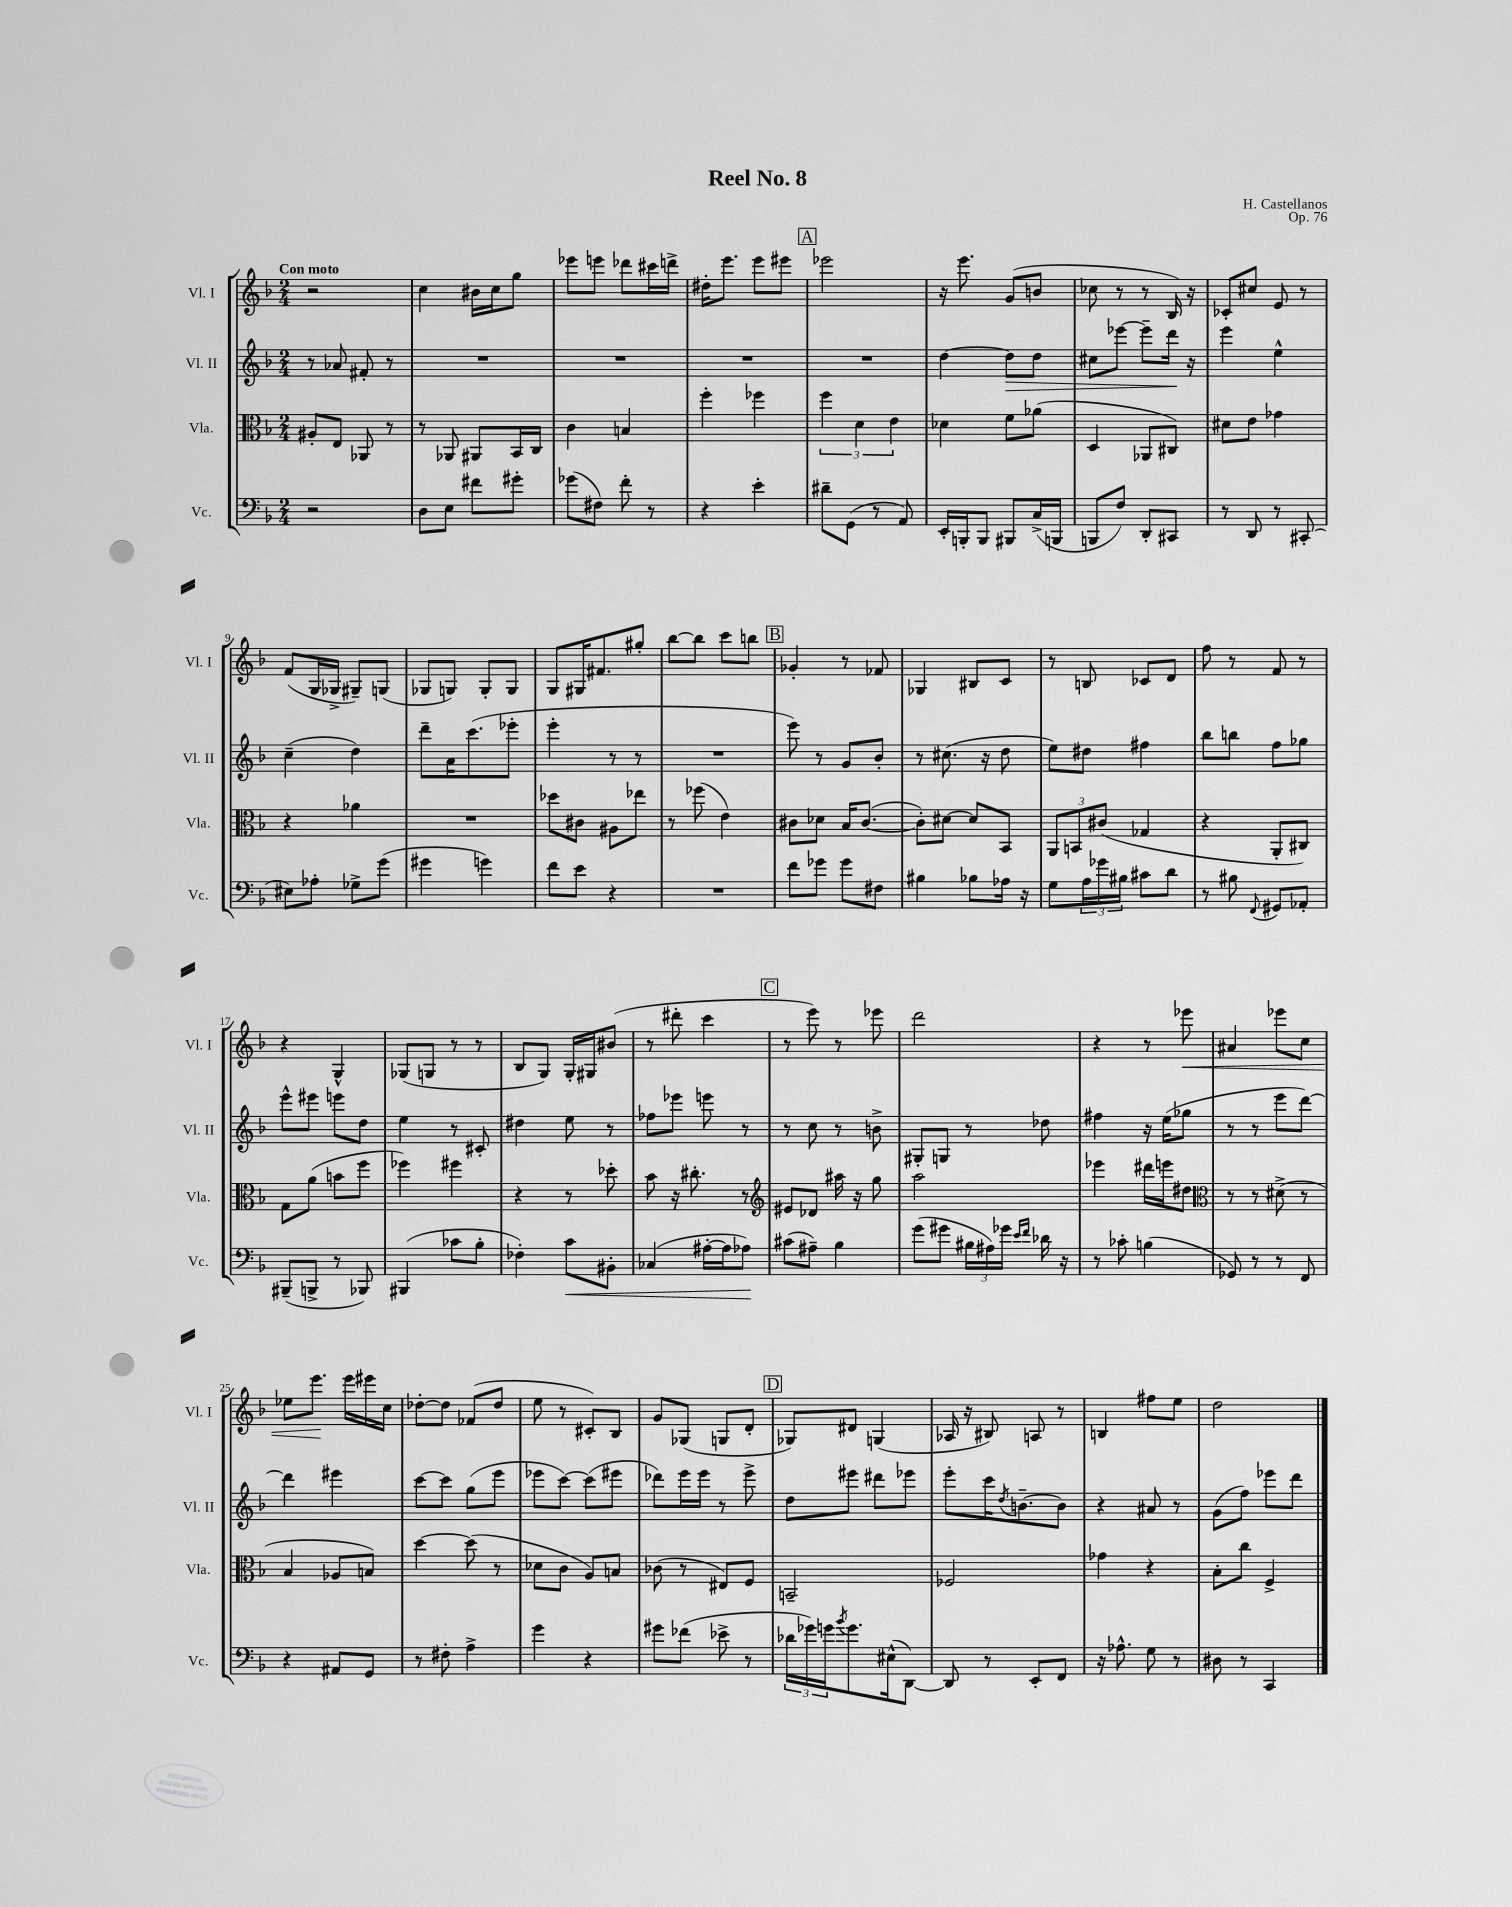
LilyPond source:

\header { title = "Reel No. 8" composer = "H. Castellanos" opus = "Op. 76" }
<<
\new StaffGroup <<
\new Staff = "s0" \with { instrumentName = "Vl. I" shortInstrumentName = "Vl. I" } {
    \clef treble \key f \major \numericTimeSignature \time 2/4 \tempo "Con moto"
    r2 |
    c''4 bis'16 c''16 g''8 |
    ees'''8 e'''8 des'''8 cis'''16 d'''16-> |
    dis''16-. e'''8. e'''8 eis'''8 |
    \mark \markup { \box "A" } ees'''2 |
    r16 e'''8. g'8( b'8 |
    ces''8 r8 r8 bes16) r16 |
    ces'8-. cis''8 e'8 r8 |
    f'8( g16 ges16-> gis8--) g8( |
    ges8 g8) g8-. g8 |
    g8 gis16 fis'8. gis''8-. |
    bes''8~ bes''8 c'''8 b''8 |
    \mark \markup { \box "B" } ges'4-. r8 fes'8 |
    ges4 bis8 c'8 |
    r8 b8 ces'8 d'8 |
    f''8 r8 f'8 r8 |
    r4 g4-^ |
    ges8( g8 r8 r8 |
    bes8 g8) g16-. gis16 bis'8( |
    r8 dis'''8-. c'''4 |
    \mark \markup { \box "C" } r8 e'''8) r8 ees'''8 |
    d'''2 |
    r4 r8 ees'''8\< |
    ais'4 ees'''8 c''8 |
    ees''8 e'''8.\! e'''16 eis'''16 c''16 |
    des''8~-. des''8 fes'8( des''8 |
    e''8 r8 cis'8-.) bes8 |
    g'8 ges8( g8 d'8-. |
    \mark \markup { \box "D" } ges8) dis'8 g4( |
    aes16 r16 bis8) a8 r8 |
    b4 fis''8 e''8 |
    d''2 \bar "|." |
}
\new Staff = "s1" \with { instrumentName = "Vl. II" shortInstrumentName = "Vl. II" } {
    \clef treble \key f \major \numericTimeSignature \time 2/4
    r8 aes'8 fis'8-. r8 |
    R2 |
    R2 |
    R2 |
    \mark \markup { \box "A" } R2 |
    d''4~ d''8\> d''8 |
    cis''8 ees'''8~ ees'''8-- d'''16\! r16 |
    e'''4 e''4-^ |
    c''4--( d''4) |
    d'''8-- a'16 c'''8.( ees'''8-. |
    e'''4-. r8 r8 |
    R2 |
    \mark \markup { \box "B" } e'''8) r8 g'8 bes'8-. |
    r8 cis''8.( r16 d''8 |
    e''8) dis''8 fis''4 |
    bes''8 b''8 f''8 ges''8 |
    e'''8-^ eis'''8 e'''8 d''8 |
    e''4 r8 cis'8-. |
    dis''4 e''8 r8 |
    fes''8 ees'''8 e'''8 r8 |
    \mark \markup { \box "C" } r8 c''8 r8 b'8-> |
    gis8-. g8 r8 des''8 |
    fis''4 r16 e''16( ges''8 |
    r8 r8 e'''8 d'''8~) |
    d'''4 eis'''4 |
    c'''8~ c'''8 g''8( e'''8 |
    ees'''8 c'''8~) c'''8( eis'''8 |
    des'''8) e'''16 e'''16 r8 e'''8-> |
    \mark \markup { \box "D" } d''8 eis'''8 dis'''8 ees'''8 |
    e'''8-. c'''16 \acciaccatura { d''8 } b'8.~-- b'8 |
    r4 ais'8 r8 |
    g'8( f''8) ees'''8 d'''8 \bar "|." |
}
\new Staff = "s2" \with { instrumentName = "Vla." shortInstrumentName = "Vla." } {
    \clef alto \key f \major \numericTimeSignature \time 2/4
    ais8-. e8 aes,8 r8 |
    r8 aes,8 ais,8 bes,16 c16 |
    c'4 b4 |
    f''4-. fes''4 |
    \mark \markup { \box "A" } \tuplet 3/2 { f''4 d'4 e'4 } |
    des'4 f'8 aes'8( |
    d4 aes,8 cis8) |
    dis'8 e'8 ges'4 |
    r4 aes'4 |
    R2 |
    des''8 cis'8 ais8 ees''8 |
    r8 fes''8( e'4) |
    \mark \markup { \box "B" } cis'8 des'8 bes16 cis'8.~( |
    cis'8-.) dis'8~ dis'8 bes,8 |
    \tuplet 3/2 { a,8 b,8 cis'8( } ges4 |
    r4 a,8-. cis8) |
    g8 a'8( b'8 f''8 |
    fes''4) fis''4 |
    r4 r8 des''8-. |
    bes'8 r16 cis''8.-. r8 |
    \mark \markup { \box "C" } \clef treble eis'8 des'8 ais''16 r16 g''8 |
    a''2 |
    ees'''4 dis'''16 e'''16 dis''8 |
    \clef alto r8 r8 dis'8->( r8 |
    bes4 aes8 b8) |
    d''4~ d''8( r8 |
    des'8 c'8 a8) b8 |
    ces'8( r8 eis8) f8 |
    \mark \markup { \box "D" } b,2-- |
    fes2 |
    ges'4 r4 |
    bes8-. c''8 f4-> \bar "|." |
}
\new Staff = "s3" \with { instrumentName = "Vc." shortInstrumentName = "Vc." } {
    \clef bass \key f \major \numericTimeSignature \time 2/4
    r2 |
    d8 e8 fis'8 gis'8-. |
    ges'8( fis8) f'8-. r8 |
    r4 e'4-. |
    \mark \markup { \box "A" } dis'8-- g,8( r8 a,8) |
    e,16-. b,,16-. b,,8 bis,,8 c16->( b,,16 |
    b,,8 f8) d,8-. cis,8 |
    r8 d,8 r8 cis,8-.( |
    eis8) aes8-. ges8-> g'8( |
    gis'4 g'4) |
    f'8 e'8 r4 |
    R2 |
    \mark \markup { \box "B" } f'8 ges'8 ges'8 fis8 |
    bis4 bes8 aes16 r16 |
    g8 \tuplet 3/2 { a16 ges'16 bis16 } cis'8 d'8 |
    r8 bis8 \appoggiatura { f,8 } gis,8 aes,8-. |
    bis,,8--( b,,8-> r8 bes,,8) |
    bis,,4( ces'8 bes8-. |
    fes4-.) c'8\< bis,8-. |
    ces4( ais16~-. ais16 aes8\!) |
    \mark \markup { \box "C" } cis'8( ais8--) bes4 |
    g'8( gis'8 \tuplet 3/2 { bis16 ais16) ges'16 } \grace { e'16 f'16 } des'16 r16 |
    r8 ces'8-. b4( |
    ges,8) r8 r8 f,8 |
    r4 ais,8 g,8 |
    r8 fis8-. a4-> |
    g'4 r4 |
    gis'8 fes'8( ees'8-> r8 |
    \mark \markup { \box "D" } \tuplet 3/2 { des'16 ges'16) g'16 } \acciaccatura { bes'8 } g'8. eis16-^( d,8~) |
    d,8 r8 e,8-. f,8 |
    r16 aes8.-^ g8 r8 |
    dis8 r8 c,4 \bar "|." |
}
>>
>>
